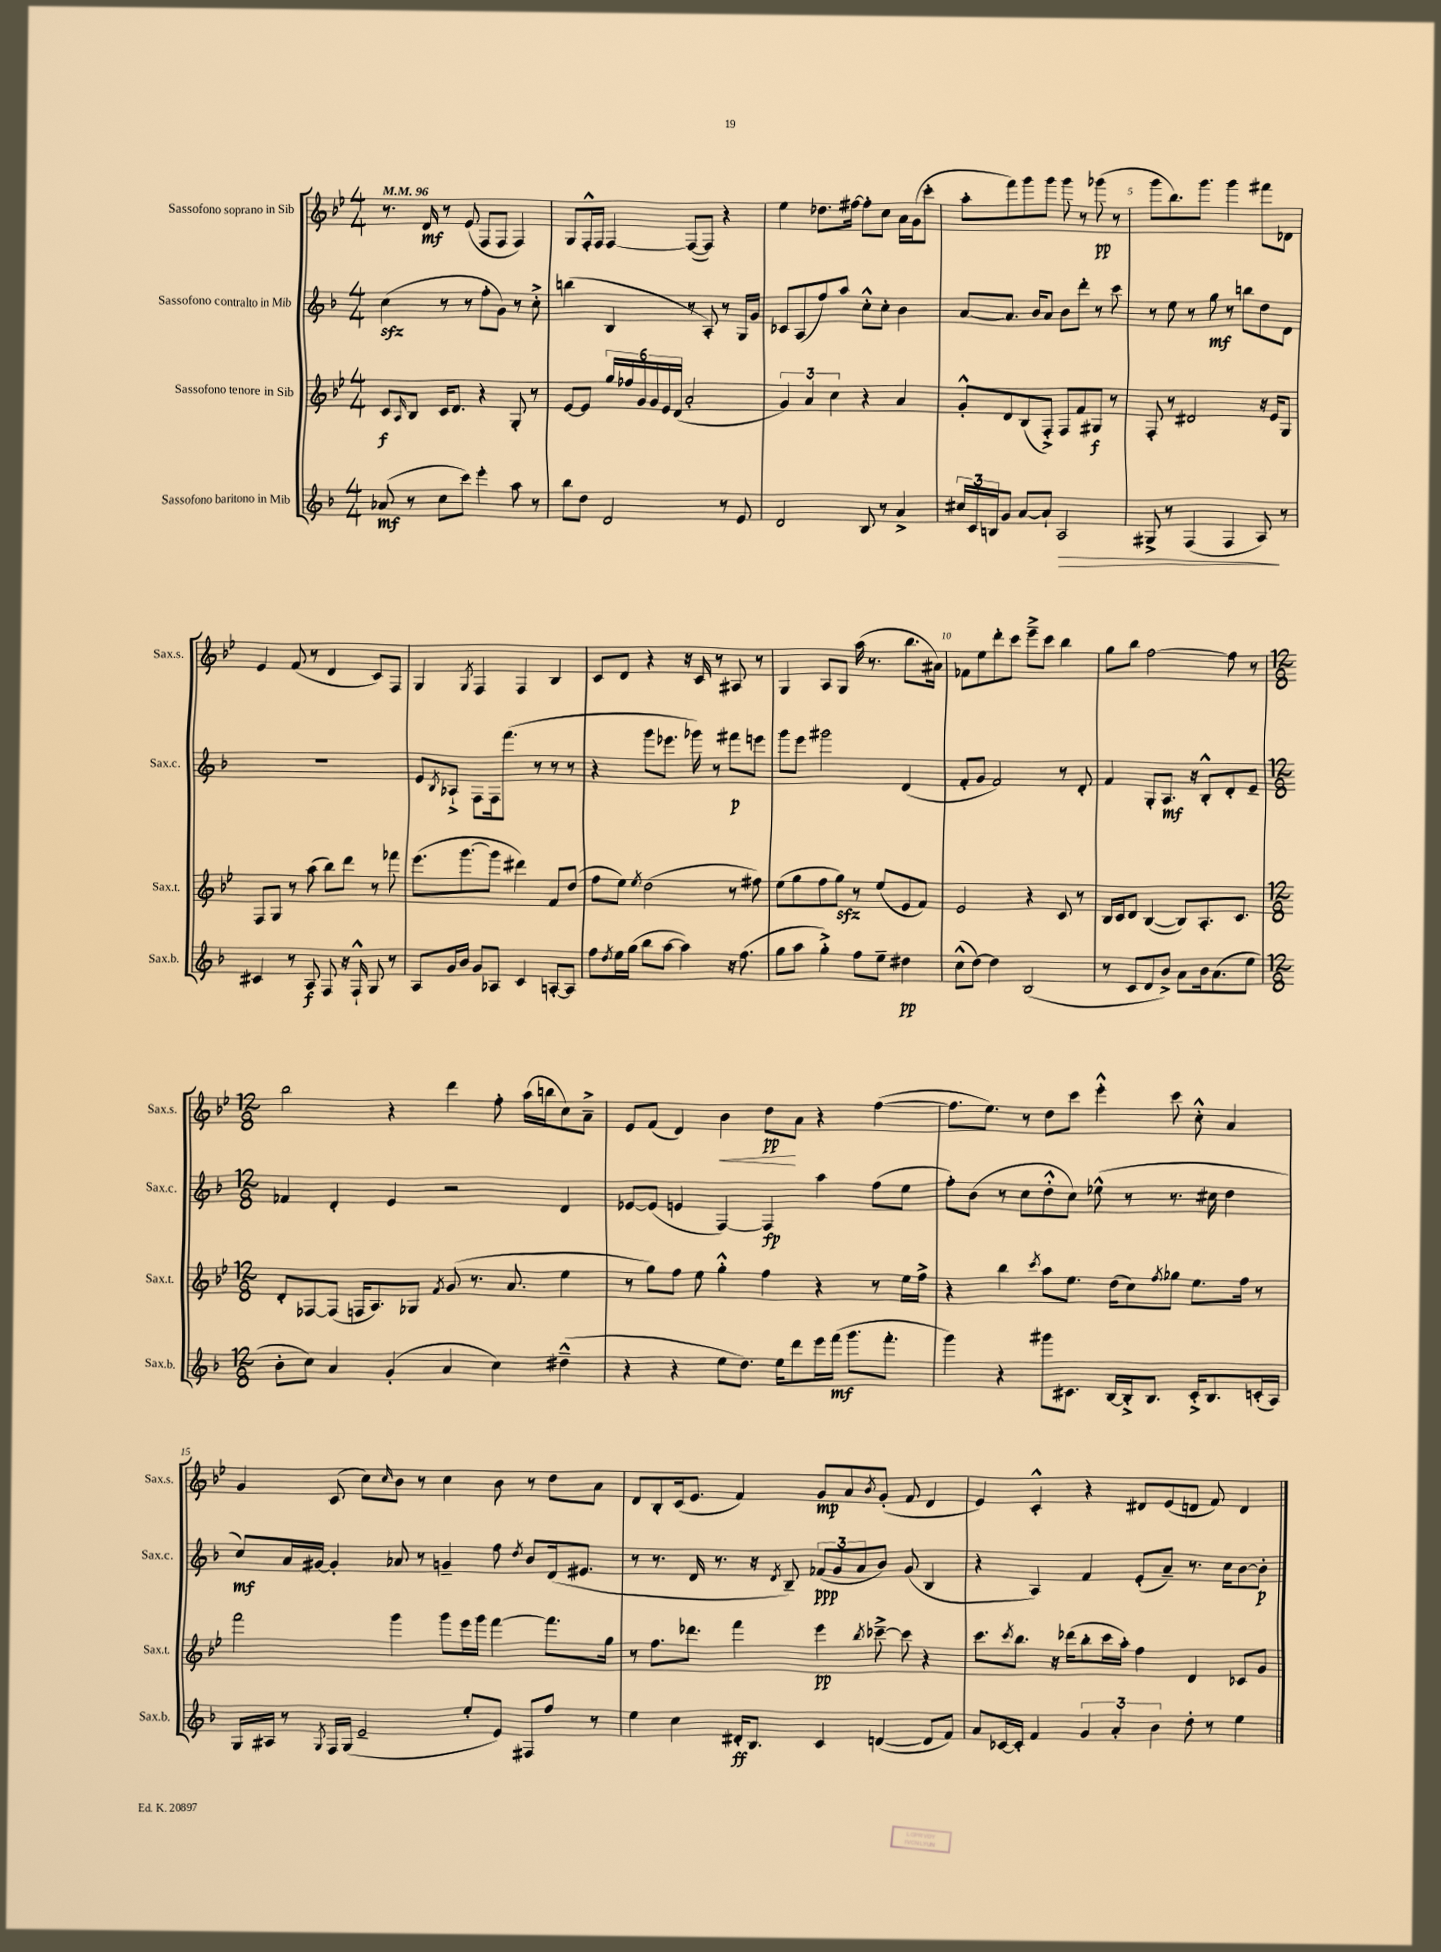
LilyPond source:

<<
\new StaffGroup <<
\new Staff = "s0" \with { instrumentName = "Sassofono soprano in Sib" shortInstrumentName = "Sax.s." } {
    \clef treble \key bes \major \numericTimeSignature \time 4/4 \tempo 4 = 96
    r8. d'16\mf r8 ees'8( f8 f8 f4) |
    g8 f16-.-^ f16 f4~ f8~( f8) r4 |
    ees''4 des''8. fis''16~ fis''8-. c''8 a'16 g'16( c'''8-. |
    a''8-. f'''8) g'''8 g'''8 g'''8 r8 ges'''8\pp( r8 |
    g'''8 bes''8.) g'''8. g'''4 fis'''8 des'8 |
    ees'4 f'8( r8 d'4 c'8) f8 |
    g4 \acciaccatura { g8 } f4 f4 bes4 |
    c'8 d'8 r4 r16 c'16 r8 ais8 r8 |
    g4 a8 g8 a''16( r8. bes''8. ais'16) |
    fes'8 ees''8 d'''8-. c'''8 ees'''8---> c'''8 bes''4 |
    g''8 bes''8 f''2~ f''8 r8 |
    \numericTimeSignature \time 12/8 bes''2 r4 d'''4 f''8-. a''16( b''16 c''8) a'8---> |
    ees'8 f'8( d'4) bes'4\< d''8\pp\! a'8 r4 f''4~( |
    f''8. ees''8.) r8 d''8 c'''8 ees'''4-.-^ c'''8 c''8-.-^ a'4 |
    g'4 c'8( c''8) \grace { c''16 } bes'8 r8 c''4 bes'8 r8 d''8 a'8 |
    d'8 bes8-. c'16( ees'8. f'4) g'8\mp a'8 \acciaccatura { bes'8 } g'8-.( f'8 d'4 |
    ees'4) c'4-.-^ r4 dis'8 ees'8( d'8 f'8) d'4 \bar "|." |
}
\new Staff = "s1" \with { instrumentName = "Sassofono contralto in Mib" shortInstrumentName = "Sax.c." } {
    \clef treble \key f \major \numericTimeSignature \time 4/4
    c''4\sfz( r8 r8 f''8-. g'8) r8 c''8-.-> |
    b''4( bes4 r8 a8-.) r8 g16 g'16 |
    ces'8 a8( f''8) a''8 c''8-.-^ c''8-. bes'4 |
    a'8~ a'8. bes'16 a'8 bes'8 d'''8-. r8 c'''8 |
    r8 e''8 r8 g''8\mf r8 b''8 d''8 d'8 |
    R1 |
    e'8 \acciaccatura { bes8 } aes8-!-> f8 f16 f'''8.( r8 r8 r8 |
    r4 g'''8 ees'''8. ges'''16) r8 fis'''8\p e'''8 |
    g'''8 e'''8 gis'''2 d'4( |
    f'8-. g'8 f'2) r8 d'8-. |
    f'4 g8-. a8.\mf r16 bes8-.-^ d'8-. e'8-- |
    \numericTimeSignature \time 12/8 fes'4 d'4-. e'4 r2 d'4 |
    ees'8~ ees'8( e'4 f4~) f4\fp a''4 f''8( e''8 |
    f''8-.) bes'8( r8 c''8 d''8-.-^ c''8) ees''8-^( r8 r8. cis''16 d''4 |
    c''8\mf) a'16 gis'16~ gis'4-. aes'8 r8 g'4-- f''8 \acciaccatura { d''8 } bes'8 d'16( eis'8. |
    r8 r8. d'16 r8. r16 \acciaccatura { d'8 } bes8--) \tuplet 3/2 { fes'8\ppp( g'8 a'8 } bes'8) g'8( bes4 |
    r4 a4) f'4 e'8-.( a'8--) r8. c''16 bes'8~ bes'8-.\p \bar "|." |
}
\new Staff = "s2" \with { instrumentName = "Sassofono tenore in Sib" shortInstrumentName = "Sax.t." } {
    \clef treble \key bes \major \numericTimeSignature \time 4/4
    c'8\f \grace { a16 } bes8 c'16 d'8. r4 g8-. r8 |
    ees'8~ ees'8 \tuplet 6/4 { g''16 fes''16 g'16 g'16 ees'16 d'16( } a'2-. |
    \tuplet 3/2 { g'4) a'4 c''4 } r4 a'4 |
    g'8-.-^ d'8 bes8( f8-.->) f8 f'8 gis8\f r8 |
    f8-. r8 dis'2 r16 ees'16 g8 |
    f8 g8 r8 a''8( bes''8) d'''8 r8 fes'''8 |
    ees'''8.( g'''8.~ g'''8 dis'''4) f'8 d''8( |
    f''8 ees''8) \acciaccatura { ees''8 } d''2( r8 fis''8) |
    ees''8( g''8 f''8 g''8\sfz) r8 ees''8( ees'8 f'8) |
    ees'2 r4 c'8 r8 |
    bes16 c'16 d'8 bes4~( bes8) a8.-. c'8. |
    \numericTimeSignature \time 12/8 d'8-. fes8~ fes8( f16 a8.) ges8 \acciaccatura { f'8 } g'8( r8. a'8. ees''4 |
    r8 g''8) f''8 ees''8 g''4-.-^ f''4 r4 r8 ees''16 f''16-> |
    r4 bes''4 \acciaccatura { c'''8 } a''8 ees''8. d''16( c''8) \acciaccatura { f''8 } ges''8 ees''8. f''16 r8 |
    f'''2 g'''4 g'''8 ees'''16 g'''16 f'''4~ f'''8. g''16 |
    r8 f''8. des'''8. f'''4 ees'''4\pp \acciaccatura { bes''8 } ces'''8~---> ces'''8 r4 |
    c'''8. \acciaccatura { c'''8 } bes''8. r16 des'''16( bes''8-. c'''16 a''16-.) f''4 d'4 ces'8 g'8 \bar "|." |
}
\new Staff = "s3" \with { instrumentName = "Sassofono baritono in Mib" shortInstrumentName = "Sax.b." } {
    \clef treble \key f \major \numericTimeSignature \time 4/4
    aes'8\mf( r8 c''8 c'''8) e'''4-. a''8 r8 |
    bes''8 d''8 d'2 r8 e'8 |
    d'2 bes8 r8 a'4-> |
    \tuplet 3/2 { cis''16 c'16 b16 } g'8 a'8~ a'8-! a2\> |
    gis8-> r8 f4( f4 a8\!) r8 |
    cis'4 r8 a8\f f8 r16 f16-!-^ g8 r8 |
    a8 g'16 bes'16 g'8 aes8 c'4 a8~-. a8 |
    f''8 \acciaccatura { d''8 } e''16 g''16( bes''8 a''8~ a''4) r16 f''8.( |
    g''8 a''8 g''4-.->) f''8 e''8-- dis''4\pp |
    c''8-^( d''8~) d''4 bes2( |
    r8 c'8 d'8 bes'8->) a'8 bes'16 a'8.( e''8 |
    \numericTimeSignature \time 12/8 bes'8-. c''8) a'4 g'4-.( a'4 c''4) dis''4---^( |
    r4 r4 e''8 d''8.) e''16 d'''8 e'''16 f'''16\mf( g'''8. f'''8.-. |
    g'''4) r4 gis'''8 cis'8. bes16~ bes16-.-> bes8. cis'16-.-> bes8. c'16-.( a16) |
    g16 ais16 r8 \acciaccatura { g8 } f16 g16( e'2-- e''8-. e'8) fis8 f''8 r8 |
    e''4 c''4 dis'16-.\ff bes8. c'4 d'4~( d'8 f'8) |
    a'8 ces'16~ ces'16-. f'4 \tuplet 3/2 { g'4 a'4-. bes'4 } d''8-. r8 e''4 \bar "|." |
}
>>
>>
\layout { \context { \Score \override BarNumber.break-visibility = ##(#f #t #t) barNumberVisibility = #(every-nth-bar-number-visible 5) } }
